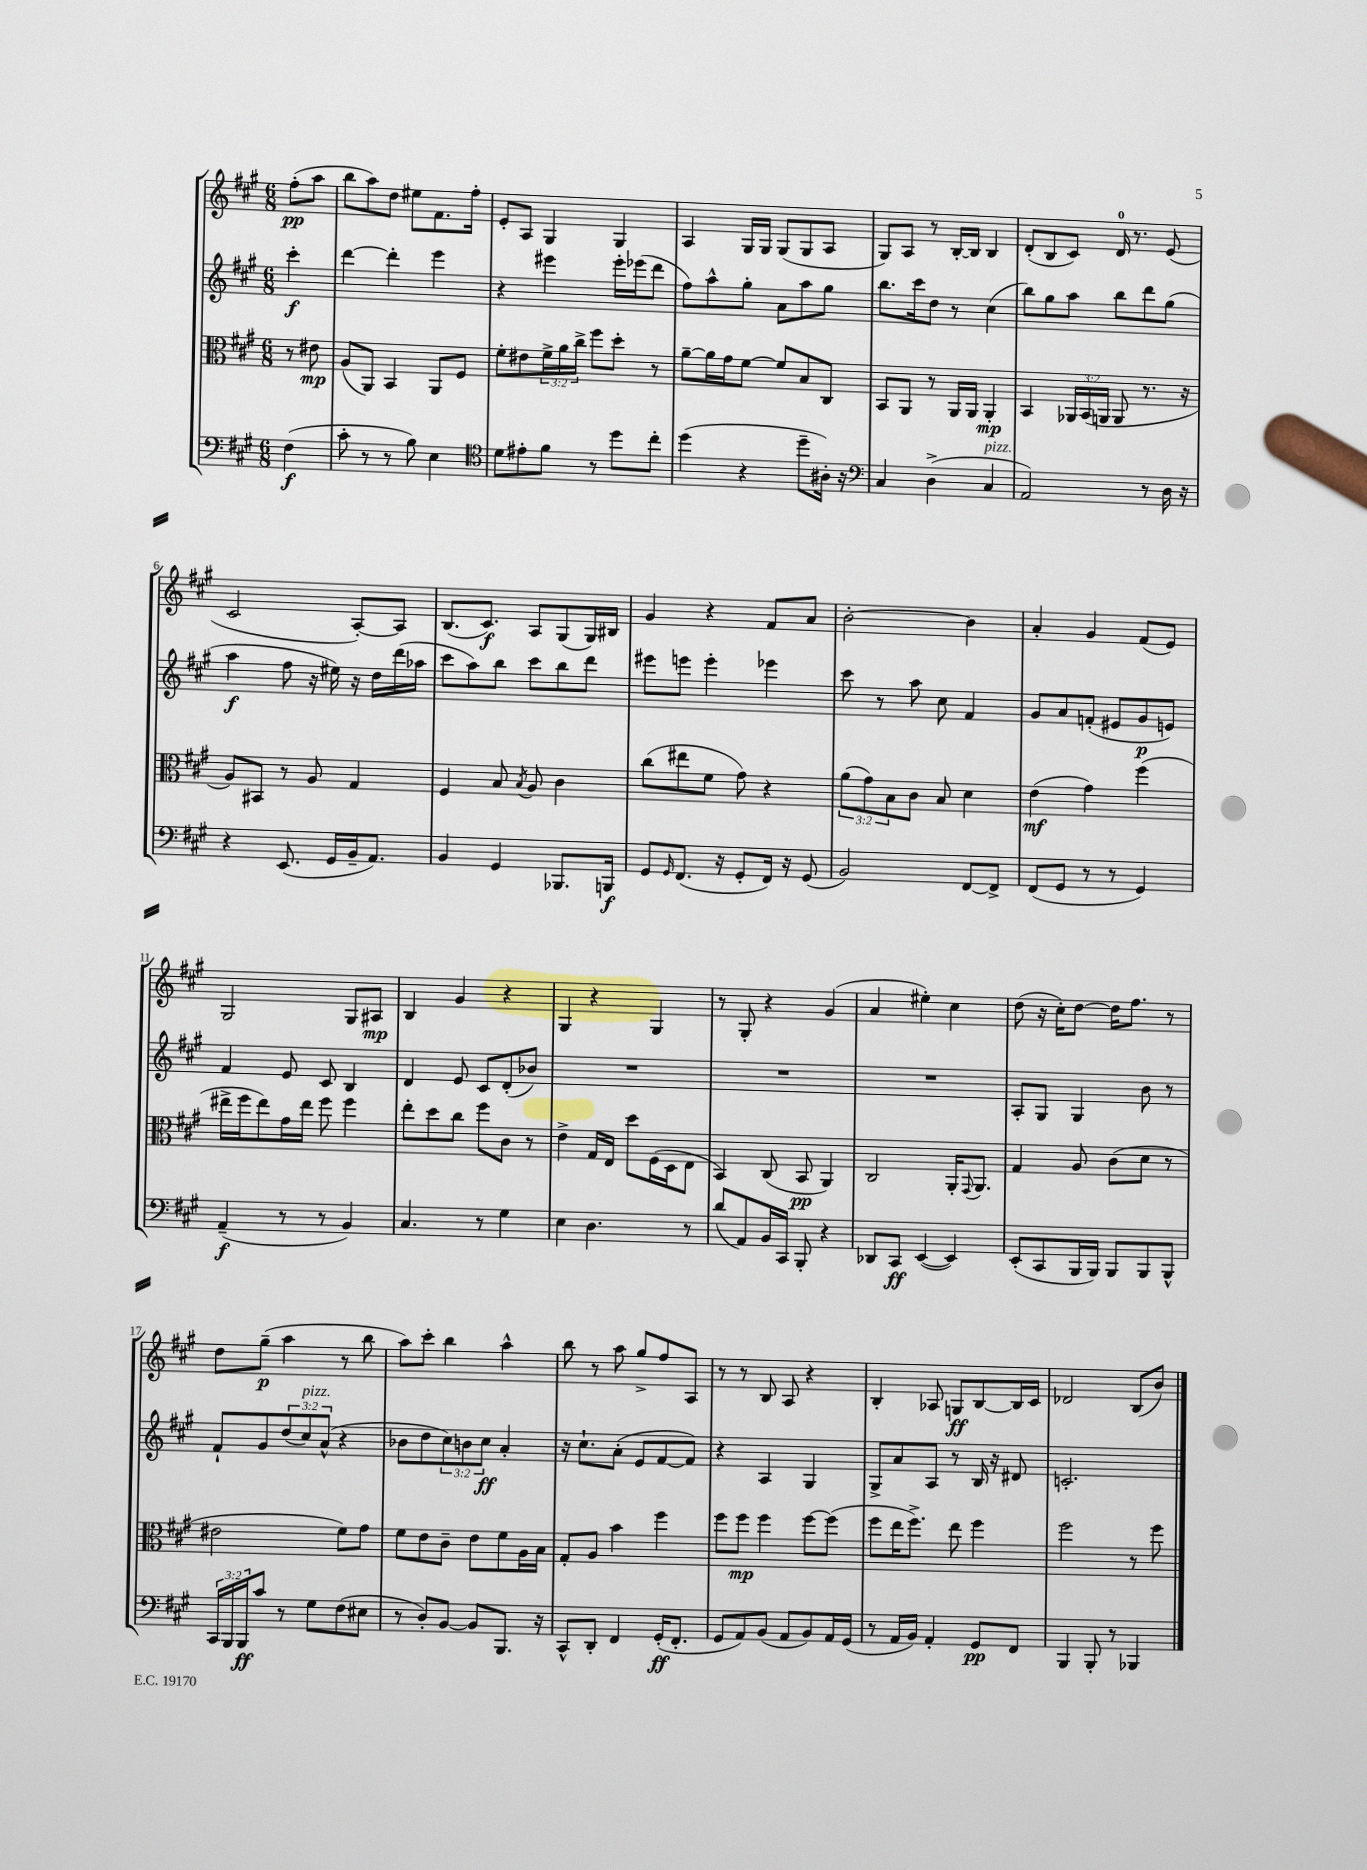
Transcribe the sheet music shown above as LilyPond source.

<<
\new StaffGroup <<
\new Staff = "s0" {
    \clef treble \key a \major \numericTimeSignature \time 6/8 \partial 4
    fis''8-.\pp( a''8 |
    b''8 a''8) d''8 eis''8 fis'8. fis''16-. |
    e'8-. a8 gis4 gis4 |
    a4 gis16 gis16 gis8( gis8 a8 |
    gis8) a8 r8 b16~-. b16 b4 |
    d'8-.( b8 cis'8) d'16-0 r8. e'8( |
    cis'2 a8~-.) a8 |
    b8.( cis'8.\f) a8 gis8( gis16) bis16 |
    gis'4 r4 fis'8 a'8 |
    b'2~-. b'4 |
    a'4-. gis'4 fis'8( e'8) |
    gis2 gis8 ais8\mp |
    b4 gis'4 r4 |
    gis4 r4 gis4 |
    r8 gis8-. r4 gis'4( |
    a'4 eis''4-.) cis''4 |
    d''8( r16 cis''16-.) d''8~ d''16 fis''8. r8 |
    d''8 gis''8--\p( a''4 r8 b''8 |
    a''8) cis'''8-. b''4 a''4-^ |
    b''8 r8 a''8 gis''8-> fis''8 a8 |
    r8 r8 b8 a8 r4 |
    b4-. aes8 g8\ff b8~ b16 cis'16 |
    des'2 b8( b'8) \bar "|." |
}
\new Staff = "s1" {
    \clef treble \key a \major \numericTimeSignature \time 6/8 \override Staff.TupletNumber.text = #tuplet-number::calc-fraction-text \partial 4
    cis'''4-.\f |
    d'''4~ d'''4-. e'''4 |
    r4 eis'''4 eis'''16-. ees'''16( d'''8 |
    fis''8) a''8-^ gis''8-. a'8 a''8 gis''8 |
    b''8. cis'''16 d''8 r8 cis''4( |
    b''8) gis''8 a''8 b''8 d'''8 gis''8( |
    a''4\f fis''8 r16 eis''16) r16 d''16 d'''16( aes''16 |
    cis'''8 a''8) b''8 cis'''8 b''8 d'''8 |
    eis'''8 e'''8 e'''4-. ees'''4 |
    cis'''8 r8 a''8 cis''8 fis'4 |
    gis'8 a'8 f'8-.( eis'8 gis'8\p e'8) |
    fis'4 e'8 cis'8 b4 |
    d'4 e'8 cis'8 d'8-.( bes'8) |
    R2. |
    R2. |
    R2. |
    a8-. gis8 gis4 b'8 r8 |
    fis'8-! gis'8 \tuplet 3/2 { d''8( cis''8^\markup { \italic "pizz." }) a'8-^( } r4 |
    bes'8 d''8 \tuplet 3/2 { cis''8) b'8 cis''8\ff } a'4-. |
    r16 cis''8.-! a'8-.( e'8 fis'8~ fis'8) |
    r4 a4 gis4 |
    gis8-> a'8 a8 r8 b16 r16 dis'8 |
    c'2.-. \bar "|." |
}
\new Staff = "s2" {
    \clef alto \key a \major \numericTimeSignature \time 6/8 \override Staff.TupletNumber.text = #tuplet-number::calc-fraction-text \partial 4
    r8 eis'8\mp |
    a8( a,8) b,4 a,8 fis8 |
    fis'8-. eis'8 \tuplet 3/2 { fis'16-> a'16 cis''16-> } fis''8 d''8-. r8 |
    a'8~-- a'16 gis'16 fis'8~ fis'8 b8 cis8 |
    b,8 a,8 r8 a,16 a,16 a,4-.\mp |
    b,4 \tuplet 3/2 { aes,16 b,16( a,16 } a,8 r8. r16 |
    a8) bis,8 r8 a8 gis4 |
    fis4 b8 \acciaccatura { b8 } a8 cis'4 |
    cis''8( eis''8 fis'8 gis'8) r4 |
    \tuplet 3/2 { a'8( gis'8) b8 } cis'8 b8 d'4 |
    e'4\mf( gis'4) fis''4( |
    eis''16-> fis''16 eis''8) gis'16 eis''16 fis''8 fis''4 |
    e''8-. d''8 cis''8 fis''8 cis'8 r8 |
    e'4-> gis16 e16 d''8 fis16( d16 e8 |
    b,4) cis8( b,8\pp a,4) |
    cis2 a,16-. \appoggiatura { gis,8 } a,8. |
    gis4 a8 cis'8( d'8 r8 |
    eis'2 fis'8) gis'8 |
    fis'8 e'8 cis'8-- e'8 fis'8 a16 b16 |
    gis8-. a8 b'4 fis''4 |
    fis''8 fis''8\mp fis''4 fis''8~ fis''8( |
    fis''8 e''16 fis''8.->) e''8 fis''4 |
    fis''2 r8 fis''8 \bar "|." |
}
\new Staff = "s3" {
    \clef bass \key a \major \numericTimeSignature \time 6/8 \override Staff.TupletNumber.text = #tuplet-number::calc-fraction-text \partial 4
    fis4\f( |
    cis'8-. r8 r8 b8) e4 |
    \clef tenor d'8 eis'8-. fis'8 r8 d''8 cis''8-. |
    d''4( r4 d''8-- ais16-.) r16 |
    \clef bass cis4 d4->( cis4^\markup { \italic "pizz." } |
    a,2) r8 d16 r16 |
    r4 e,8.( gis,16 b,16-- a,8.) |
    b,4 gis,4 bes,,8. b,,16\f |
    gis,8 \grace { gis,16 } fis,8.( r16 gis,8-. fis,16) r16 gis,8( |
    b,2) fis,8~ fis,8-> |
    fis,8( gis,8 r8 r8 gis,4) |
    a,4--\f( r8 r8 b,4) |
    cis4. r8 gis4 |
    e4 d4. r8 |
    d'8( a,8) b,16 cis,16 b,,8-. r4 |
    des,8 cis,8\ff e,4~( e,4) |
    e,8-.( cis,8 b,,16 b,,16) b,,8 b,,8 b,,8-^ |
    \tuplet 3/2 { cis,16 b,,16 b,,16\ff } cis'8 r8 gis8 fis8( eis8 |
    r8 d8-.) b,8~ b,8 b,,8. r16 |
    cis,8-^ d,8-. fis,4 gis,16-.\ff( fis,8.-. |
    gis,8 a,8) b,8( a,8 b,8) a,16 gis,16( |
    r8 a,16 b,16) a,4-. gis,8\pp fis,8 |
    b,,4 b,,8-. r8 bes,,4 \bar "|." |
}
>>
>>
